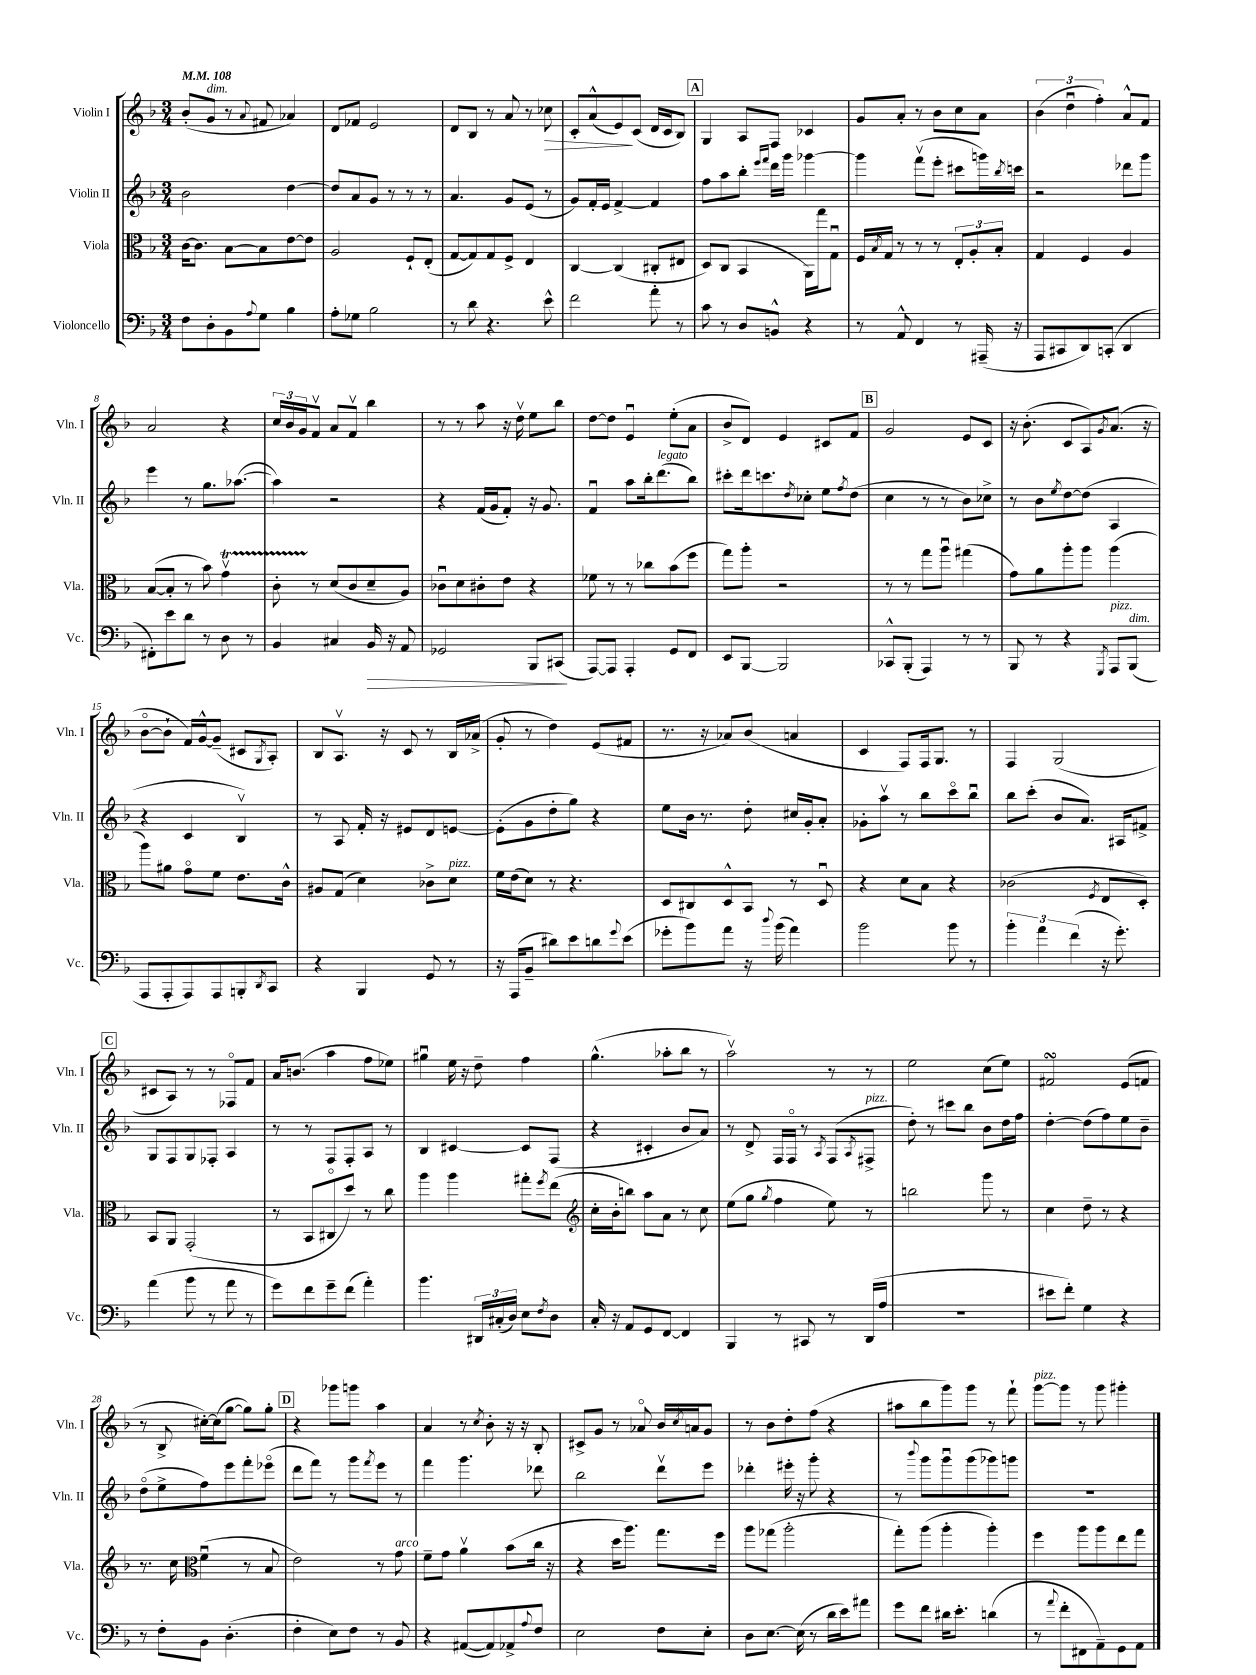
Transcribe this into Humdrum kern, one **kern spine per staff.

**kern	**dynam	**kern	**kern	**kern	**dynam
*part4	*part4	*part3	*part2	*part1	*part1
*staff4	*staff4	*staff3	*staff2	*staff1	*staff1
*I"Violoncello	*	*I"Viola	*I"Violin II	*I"Violin I	*
*I'Vc.	*	*I'Vla.	*I'Vln. II	*I'Vln. I	*
*clefF4	*	*clefC3	*clefG2	*clefG2	*
*k[b-]	*	*k[b-]	*k[b-]	*k[b-]	*
*M3/4	*	*M3/4	*M3/4	*M3/4	*
*MM108	*	*MM108	*MM108	*MM108	*
=1	=1	=1	=1	=1	=1
8F\L	.	[16c\KL	2b-\	(8b-'/L	.
.	.	8.c\J]	.	.	.
!	!	!	!	!LO:TX:a:i:t=dim.	!
8D'\	.	.	.	8g/J	.
8BB-\	.	[8B-\L	.	8r	.
8qqA/	.	.	.	8qqa/	.
8G\J	.	8B-\]	.	8f#X/	.
4B-\	.	[8e\	[4dd\	4a-X/)	.
.	.	8e\J]	.	.	.
=2	=2	=2	=2	=2	=2
8A'\L	.	2A/	8dd/L]	8d/L	.
8G-X\J	.	.	8a/	8f-X/J	.
2B-\	.	.	8g/J	2e/	.
.	.	.	8r	.	.
.	.	8F`/L	8r	.	.
.	.	(8E'/J	8r	.	.
=3	=3	=3	=3	=3	=3
8r	.	[8G/L	4.a/	8d/L	.
8d\	.	8G/])	.	8B-/J	.
4.r	.	8G/	.	8r	.
.	.	8F^/J	8g/L	8a/	.
.	.	4E/	(8e/J	8r	.
!	!	!	!	!	!LO:HP:b
8e^^\	.	.	8r	8cc-X\	>
=4	=4	=4	=4	=4	=4
2f\	.	[4C/	8g/L)	8c'/L	.
.	.	.	16f'/L	(8a^^/	.
.	.	.	16e/JJ	.	.
.	.	(4C/]	[4f^/	8e/)	.
.	.	.	.	(8c/J	]
8a'\	.	8C#X'/L	4f/]	16d/LL	.
.	.	.	.	16c/J	.
8r	.	8E#X/J	.	8B-/J)	.
!!LO:REH:place=s1:t=A
=5	=5	=5	=5	=5	=5
8c\	.	8D/L)	8ff\L	4G/	.
8r	.	(8C/J	8aa\	.	.
8D/L	.	4BB-/	8bb-'\J	8A/L	.
.	.	.	16qqeee/LL	.	.
.	.	.	16qqfff/JJ	.	.
8BBn^^/J	.	.	16ddd\LL	8F/J	.
.	.	.	16ggg\JJ	.	.
4r	.	16AA\LL)	[4ggg-X\	4c-X/	.
.	.	16gg\J	.	.	.
.	.	8Gu\J	.	.	.
=6	=6	=6	=6	=6	=6
8r	.	16F/LL	4ggg-\]	8g/L	.
.	.	8qB-/	.	.	.
.	.	16G/JJ	.	.	.
8AA^^/	.	8r	.	8a'/J	.
4FF/	.	8r	(8fffv\L	8r	.
.	.	8r	8eee'\J	8b-\L	.
8r	.	12E'/L	8ccc#X\L	8cc\	.
.	.	12A'/	.	.	.
(16AAA#X~/	.	.	16gggn\L)	8a\J	.
.	.	12B-'/J	.	.	.
.	.	.	8qbb-/	.	.
16r	.	.	16cccn\JJ	.	.
=7	=7	=7	=7	=7	=7
8AAA/L	.	4G/	2r	(6b-\	.
8CC#X/	.	.	.	.	.
.	.	.	.	6ddu\	.
8DD/)	.	4F/	.	.	.
.	.	.	.	6ff'\)	.
(8CCn'/J	.	.	.	.	.
4DD/	.	4A/	8ddd-X\L	8a^^/L	.
.	.	.	8ggg\J	8f/J	.
!!LO:LB:g=z
=8	=8	=8	=8	=8	=8
8FF#X'\L)	.	([8B-/L	4eee\	2a/	.
8e\	.	8B-'/J]	.	.	.
8d\J	.	8r	8r	.	.
8r	.	8b-\)	8.gg\L	.	.
8D\	.	4gTv\	.	4r	.
.	.	.	([8.aa-X\J	.	.
8r	.	.	.	.	.
=9	=9	=9	=9	=9	=9
4BB-/	.	8cTTT'\	4aa-\])	24cc/LL	.
.	.	.	.	24b-/	.
.	.	.	.	24g/J	.
.	.	8r	.	8fv/J	.
4C#X/	.	(8d/L	2r	8a/L	.
.	.	8c/	.	8fv/J	.
!	!LO:HP:b	!	!	!	!
16BB-/	>	8d~/	.	4bb-\	.
16r	.	.	.	.	.
8AA/	.	8A/J)	.	.	.
=10	=10	=10	=10	=10	=10
2GG-X/	.	8c-Xu\L	4r	8r	.
.	.	8d\	.	8r	.
.	.	8c#X'\	(16f/LL	8aa\	.
.	.	.	16g/J	.	.
.	.	8e\J	8f'/J)	16r	.
.	.	.	.	16ddv\	.
8BBB-/L	.	4r	16r	8ee\L	.
.	.	.	8.g/	.	.
(8CC#X/J	.	.	.	8bb-\J	.
.	]	.	.	.	.
=11	=11	=11	=11	=11	=11
[8AAA/L)	.	8f-X\	4fu/	[8dd\L	.
8AAA/J]	.	8r	.	8dd\J]	.
4AAA'/	.	8r	8aa\L	4eu/	.
.	.	8cc-X\L	16bb-'\k	.	.
!	!	!	!LO:TX:a:i:t=legato	!	!
.	.	.	(8.ddd\	.	.
8GG/L	.	(8b-\	.	(8ee'\L	.
8FF/J	.	8ff\J	8bb-\J)	8a\J	.
=12	=12	=12	=12	=12	=12
8EE/L	.	8gg\L)	8ccc#X'\L	8b-^/L	.
[8BBB-/J	.	8aa'\J	16ddd\k	8d/J)	.
.	.	.	8.cccn\	.	.
2BBB-/]	.	2r	.	4e/	.
.	.	.	8qdd/	.	.
.	.	.	8cc-X'\J	.	.
.	.	.	8ee\L	8c#X/L	.
.	.	.	8qff/	.	.
.	.	.	(8dd\J	8f/J	.
!!LO:REH:place=s1:t=B
=13	=13	=13	=13	=13	=13
8CC-X^^/L	.	8r	4cc\	2g/	.
(8BBB-'/J	.	8r	.	.	.
4AAA/)	.	8gg\L	8r	.	.
.	.	8aau\J	8r	.	.
8r	.	(4gg#X\	8b-\L)	8e/L	.
8r	.	.	8cc-X^\J	8c/J	.
=14	=14	=14	=14	=14	=14
8BBB-/	.	8g\L)	8r	16r	.
.	.	.	.	(8.b-'\	.
8r	.	8a\	8b-\L	.	.
.	.	.	8qee/	.	.
4r	.	8aa'\	[8dd\	8c/L	.
.	.	8aa\J	(8dd\J]	8A/)	.
8qGGG/	.	.	.	8qg/	.
!LO:TX:a:i:t=pizz.	!	!	!	!	!
8AAA/L	.	(4aa\	4A/	(8.a/J	.
!LO:TX:a:i:t=dim.	!	!	!	!	!
(8BBB-/J	.	.	.	.	.
.	.	.	.	16r	.
!!LO:LB:g=z
=15	=15	=15	=15	=15	=15
8AAA/L	.	8aa\L)	4r	[8b-\L	.
8AAA'/	.	8a#X\J	.	8b-`\J]	.
8AAA/)	.	8g\L	4c/	16f/LL)	.
.	.	.	.	[16g^^/J	.
8AAA/	.	8f\J	.	(8g~/J]	.
8BBBn'/	.	8.e\L	4B-v/)	8c#X/L	.
8qDD/	.	.	.	8qG/	.
8CC/J	.	.	.	8A'/J)	.
.	.	16c^^\Jk	.	.	.
=16	=16	=16	=16	=16	=16
4r	.	8A#X/L	8r	8B-/L	.
.	.	(8G/J	8A/	8.Av/J	.
4BBB-/	.	4d\)	16f'/	.	.
.	.	.	16r	16r	.
.	.	.	8e#X/L	8c/	.
8GG/	.	8c-X^\L	8d/	8r	.
!	!	!LO:TX:a:i:t=pizz.	!	!	!
8r	.	8d\J	[8en/J	16B-/LL	.
.	.	.	.	(16a-X^/JJ	.
=17	=17	=17	=17	=17	=17
16r	.	16f\LL	(8e'\L]	8g'/	.
(16AAA/KL	.	(16e\J	.	.	.
8BB-~/J	.	8d\J)	8g\	8r	.
8d#X\L)	.	8r	8dd'\	4dd\)	.
8e\	.	4.r	8gg\J)	.	.
8dn\	.	.	4r	(8e/L	.
8qqg/	.	.	.	.	.
(8e\J	.	.	.	8f#X/J	.
=18	=18	=18	=18	=18	=18
8g-X'\L	.	8D/L	8ee\L	8.r	.
8b-\)	.	8C#X/	16b-\Jk	.	.
.	.	.	8.r	16r	.
8a\J	.	8D^^/	.	8a-X/L)	.
16r	.	8BB-/J	8dd'\	(8b-/J	.
8qqdd/	.	.	.	.	.
(16b-\	.	.	.	.	.
4a\)	.	8r	16cc#X/LL	4an/	.
.	.	.	16g'/J	.	.
.	.	8Du/	8a'/J	.	.
=19	=19	=19	=19	=19	=19
2b-\	.	4r	8g-X'\L	4c/	.
.	.	.	8aav\J	.	.
.	.	8d\L	8r	8F/L)	.
.	.	8B-\J	8bb-\L	16F/k	.
.	.	.	.	8.G/J	.
8b-\	.	4r	8ccc\	.	.
8r	.	.	8bb-u\J	8r	.
=20	=20	=20	=20	=20	=20
6b-'\	.	(2c-X\	8bb-\L	4F/	.
.	.	.	(8ccc'\J	.	.
6a\	.	.	.	.	.
.	.	.	8b-/L	(2G/	.
(6f\	.	.	.	.	.
.	.	.	8.a/J)	.	.
.	.	8qF/	.	.	.
16r	.	8E/L	.	.	.
8.g'\)	.	.	16A#X/KL	.	.
.	.	8D'/J)	8f#X^/J	.	.
!!LO:LB:g=z
!!LO:REH:place=s1:t=C
=21	=21	=21	=21	=21	=21
(4a\	.	8BB-/L	8G/L	8c#X/L	.
.	.	8AA/J	8F/	8A/J)	.
8b-\	.	(2GG'/	8G/	8r	.
8r	.	.	8F-X'/J	8r	.
8a\	.	.	4A/	8F-X/L	.
8r	.	.	.	8f/J	.
=22	=22	=22	=22	=22	=22
8g\L)	.	8r	8r	16a/KL	.
.	.	.	.	(8.bn/J	.
8f\	.	8BB-/L	8r	.	.
8g~\	.	8C#X/	8F/L	4aa\	.
(8f\J	.	8dd/J)	8F'/	.	.
4a'\)	.	8r	8A/J	8ff\L	.
.	.	8cc\	8r	8ee-X\J)	.
=23	=23	=23	=23	=23	=23
4.b-\	.	4aa\	4B-/	4gg#Xu\	.
.	.	4aa\	[4c#X/	16ee\	.
.	.	.	.	16r	.
24DD#X/LL	.	.	.	8dd~\	.
(24C#X'/	.	.	.	.	.
24D/JJ)	.	.	.	.	.
8E\L	.	8gg#X'\L	8c#/L]	4ff\	.
8qF/	.	8qff/	.	.	.
8D\J	.	(8ee\J	(8F/J	.	.
=24	=24	=24	=24	=24	=24
*	*	*clefG2	*	*	*
16C'/	.	16cc'\LL	4r	(4.gg^^\	.
16r	.	16b-'\J	.	.	.
8AA/L	.	8bbn\J)	.	.	.
8GG/	.	8aa\L	4c#X'/	.	.
[8FF/J	.	8a\J	.	8aa-X'\L	.
4FF/]	.	8r	8b-/L	8bb-\J	.
.	.	8cc\	8a/J)	8r	.
=25	=25	=25	=25	=25	=25
4BBB-/	.	(8ee\L	8r	2aav\)	.
.	.	8gg\J	8d^/	.	.
.	.	8qgg/	.	.	.
8r	.	4ff\	16F/LL	.	.
.	.	.	16F/JJ	.	.
8CC#X/	.	.	8r	.	.
.	.	.	8qA/	.	.
8r	.	8ee\)	(8F/L	8r	.
.	.	.	8qA/	.	.
!	!	!	!LO:TX:a:i:t=pizz.	!	!
(16DD/LL	.	8r	8F#X^/J	8r	.
16A/JJ	.	.	.	.	.
=26	=26	=26	=26	=26	=26
2.r	.	2bbn\	8dd'\)	2ee\	.
.	.	.	8r	.	.
.	.	.	8ccc#X\L	.	.
.	.	.	8bb-\J	.	.
.	.	8ggg\	8b-\L	(8cc\L	.
.	.	8r	16dd\L	8ee\J)	.
.	.	.	16ff\JJ	.	.
=27	=27	=27	=27	=27	=27
8e#X\L	.	4cc\	[4dd'\	2f#XsSsS/	.
8f'\J)	.	.	.	.	.
4G\	.	8dd~\	(8dd\L]	.	.
.	.	8r	8ff\)	.	.
4r	.	4r	8ee\	(8e/L	.
.	.	.	8b-~\J	8fn/J	.
!!LO:LB:g=z
=28	=28	=28	=28	=28	=28
8r	.	8.r	(8dd\L	8r	.
8F'\L	.	.	8ee^\	8B-^/	.
.	.	16cc\	.	.	.
*	*	*clefC3	*	*	*
8BB-\J	.	(4fu\	8ff\)	[16cc#X'\LL)	.
.	.	.	.	(16cc#\J]	.
(4.D'\	.	.	8eee\	[8gg\J	.
.	.	8r	8fff'\	8gg\L])	.
.	.	8B-/	(8eee-X\J	8gg'\J	.
!!LO:REH:place=s1:t=D
=29	=29	=29	=29	=29	=29
4F'\	.	2e\)	8ddd\L	4r	.
.	.	.	8fff\J)	.	.
8E\L)	.	.	8r	8ggg-X\L	.
8F\J	.	.	8ggg\L	8gggn\J	.
.	.	.	8qfff/	.	.
8r	.	8r	8eee\J	4aa\	.
!	!	!LO:TX:a:i:t=arco	!	!	!
8BB-/	.	8g\	8r	.	.
=30	=30	=30	=30	=30	=30
4r	.	8f~\L	4fff\	4a/	.
.	.	8g\J	.	.	.
([8AA#X/L	.	4av\	4.ggg\	8r	.
.	.	.	.	8qcc/	.
8AA#/])	.	.	.	8b-'\	.
8AA-X^/	.	(8b-\L	.	16r	.
.	.	.	.	16r	.
8qqA/	.	.	.	.	.
8F/J	.	16cc\Jk	8ddd-X\	8B-'/	.
.	.	16r	.	.	.
=31	=31	=31	=31	=31	=31
2E\	.	4r	2bb-\	8c#X^/L	.
.	.	.	.	8g/J	.
.	.	16dd\KL	.	8r	.
.	.	8.aa\J)	.	.	.
.	.	.	.	8a-X/	.
8F\L	.	8.gg\L	8dddv\L	16b-/LL	.
.	.	.	.	8qcc/	.
.	.	.	.	16an/J	.
8E'\J	.	.	8eee\J	8g/J	.
.	.	16ff\Jk	.	.	.
=32	=32	=32	=32	=32	=32
8D\L	.	8aa\L	4ddd-X'\	8r	.
[8.E\J	.	(8gg-X\J	.	8b-\L	.
.	.	2aa'\	16eee#X'\	8dd'\	.
(16E\]	.	.	16r	.	.
8r	.	.	8ggg'\	(8ff\J	.
16d\LL	.	.	4r	4r	.
16e\J)	.	.	.	.	.
8a#X\J	.	.	.	.	.
=33	=33	=33	=33	=33	=33
8g\L	.	8gg'\L)	8r	8aa#X\L	.
.	.	.	8qqbbb-/	.	.
8f\J	.	(8aa\J	8ggg\L	8bb-\	.
16d#X\KL	.	4aa'\	8gggu\	8ggg\)	.
8.e'\J	.	.	.	.	.
.	.	.	(8ggg\	8ggg\J	.
(4dn\	.	4aa'\)	8ggg-X\)	8r	.
.	.	.	8gggn\J	8fff`\	.
=34	=34	=34	=34	=34	=34
!	!	!	!	!LO:TX:a:i:t=pizz.	!
8r	.	4ff\	2.r	[8ggg\L	.
8qqa/	.	.	.	.	.
8f'\L	.	.	.	8ggg\J]	.
8FF#X\	.	8aa\L	.	8r	.
8AA~\)	.	8aa\	.	8ggg\	.
8GG\	.	8ee\	.	4ggg#X'\	.
8AA\J	.	8gg\J	.	.	.
==	==	==	==	==	==
*-	*-	*-	*-	*-	*-
